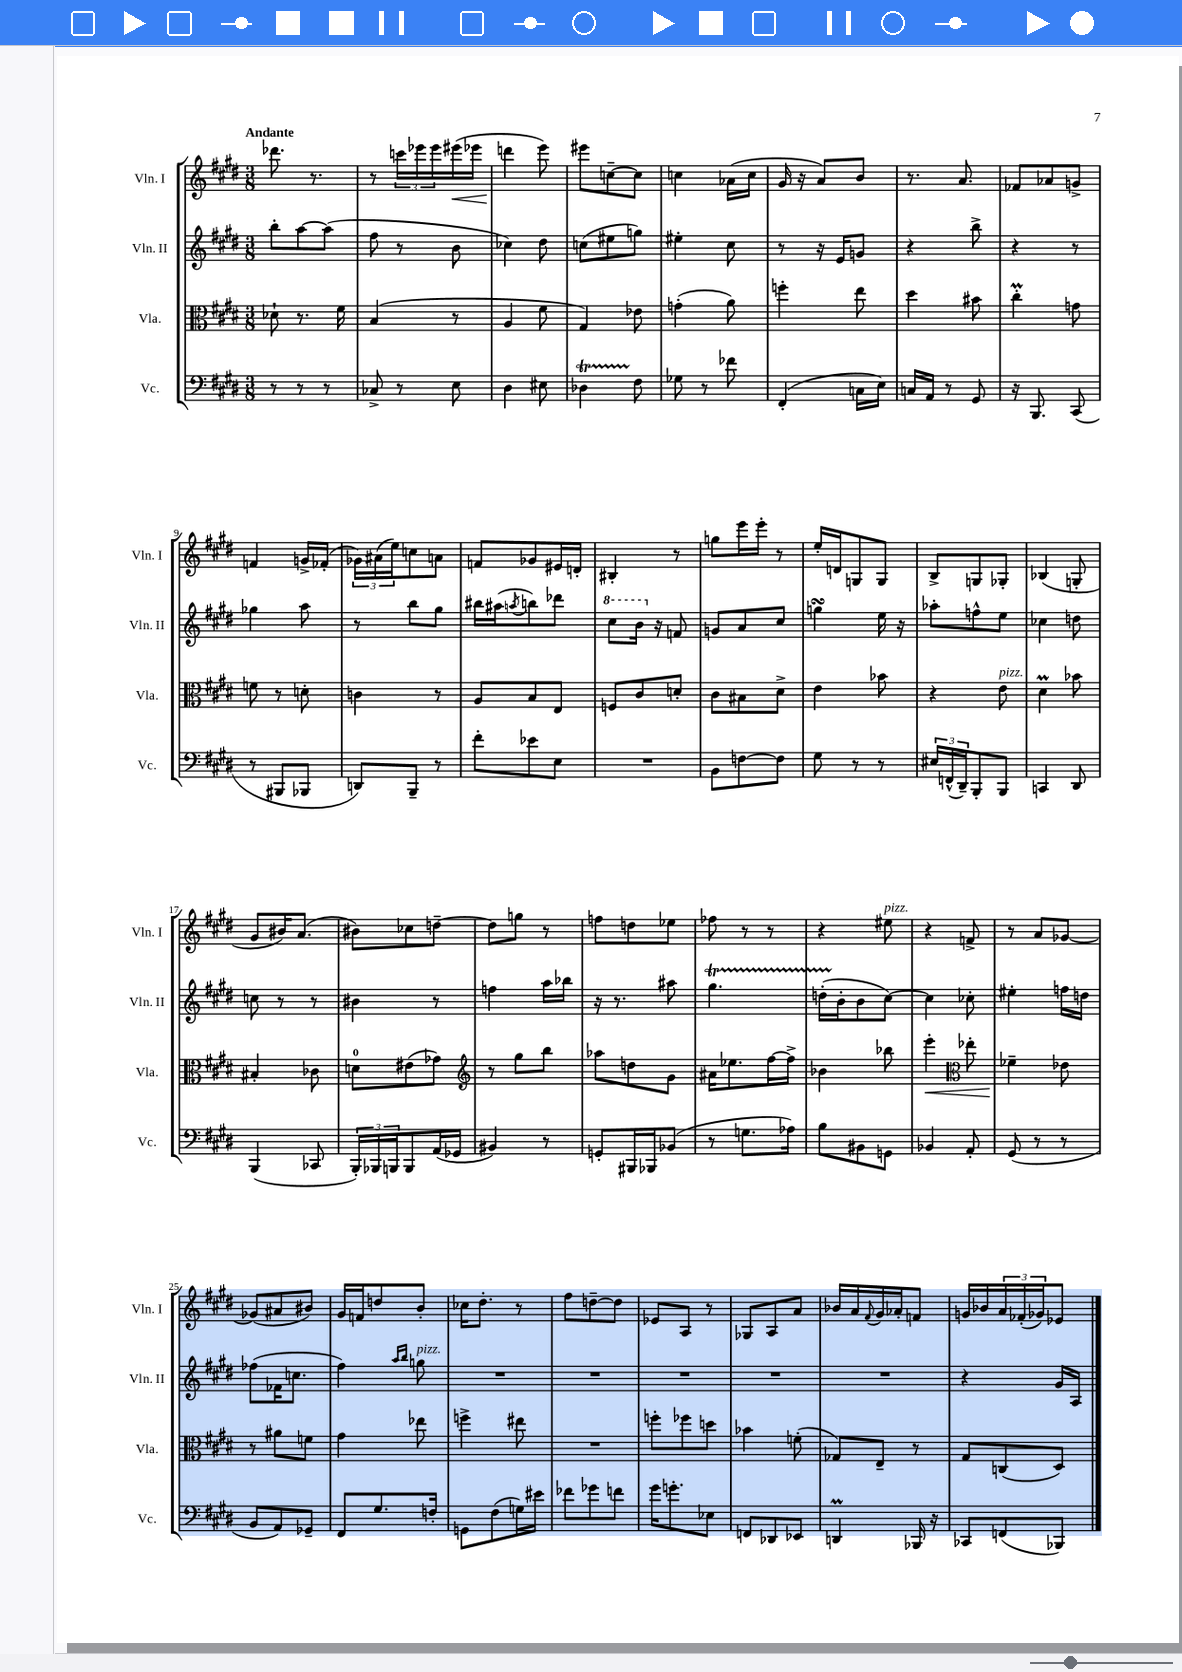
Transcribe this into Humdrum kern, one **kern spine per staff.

**kern	**kern	**kern	**kern
*staff4	*staff3	*staff2	*staff1
*clefF4	*clefC3	*clefG2	*clefG2
*k[f#c#g#d#]	*k[f#c#g#d#]	*k[f#c#g#d#]	*k[f#c#g#d#]
*M3/8	*M3/8	*M3/8	*M3/8
8r	8d-`	8bb'	8.ddd-
8r	8.r	[8aa	.
.	.	.	8.r
8r	.	(8aa]	.
.	16f#	.	.
=	=	=	=
8C-^	(4B	8ff#	8r
8r	.	8r	24ccc
.	.	.	24eee-
.	.	.	24eee-
8E	8r	8b	(16eee#
.	.	.	16eee-
=	=	=	=
4D#	4A	4cc-)	4ddd
8E#	8f#	8dd#	8eee)
=	=	=	=
4D-	4G#)	(8cc	8eee#
.	.	8ee#	[8cc~
8F#	8e-	8gg)	8cc]
=	=	=	=
8G-	(4g'	4ee#'	4cc
8r	.	.	.
8f-	8a)	8cc#	(16a-
.	.	.	16cc
=	=	=	=
(4FF#'	4ff'	8r	16g#
.	.	.	16r
.	.	16r	8a)
.	.	16e	.
16C	8ee	8g	8b
16E)	.	.	.
=	=	=	=
16C	4dd#	4r	8.r
16AA	.	.	.
8r	.	.	.
.	.	.	8.a
8GG#	8b#	8bb^	.
=	=	=	=
16r	4cc#'	4r	8f-
8.BBB	.	.	.
.	.	.	8a-
(8CC#	8g	8r	8g^
=	=	=	=
8r	8f	4gg-	4f
8BBB#	8r	.	.
8BBB-	8d'	8aa	16g^
.	.	.	(16f-'
=	=	=	=
8DD)	4c	8r	24g-)
.	.	.	(24a#
.	.	.	24ee)
8BBB~	.	8bb	8cc
8r	8r	8gg#	8a
=	=	=	=
8f#'	8A	16bb#	8f
.	.	(16aa#	.
.	.	8qaa	.
8e-	8B	8bb)	8g-
8E	8E	8ddd-	16e#
.	.	.	16d'
=	=	=	=
4.r	8F	8ccc#	4B#'
.	8c#	16bb	.
.	.	16r	.
.	8d'	8f	8r
=	=	=	=
8BB	8c#	8g	8gg
[8F	8B#	8a	16eee
.	.	.	16eee'
8F]	8d#^	8cc#	8r
=	=	=	=
8G#	4e	4gg	16ee'
.	.	.	16d
8r	.	.	8G
8r	8b-	16ee	8G
.	.	16r	.
=	=	=	=
24E#	4r	8aa-'	8B^
(24FF^^	.	.	.
24DD#~)	.	.	.
8BBB'	.	8ff^^	8G
8BBB	8e	8ee	8G-'
=	=	=	=
4CC	4d#	4cc-	(4B-
8DD#	8b-	8dd	8G'
=	=	=	=
(4BBB	4B#'	8cc	8g#
.	.	8r	16b#)
.	.	.	(8.a
8CC-	8c-	8r	.
=	=	=	=
24BBB')	8d	4b#	8b#)
24BBB-	.	.	.
24BBB	.	.	.
8BBB	(8e#	.	8cc-
(16AA	8g-)	8r	[8dd~
16GG-	.	.	.
=	=	=	=
*	*clefG2	*	*
4BB#)	8r	4ff	8dd]
.	8gg#	.	8gg
8r	8bb	16aa	8r
.	.	16bb-	.
=	=	=	=
8GG'	8aa-	16r	8ff
.	.	8.r	.
16BBB#	8dd	.	8dd
16BBB-	.	.	.
(8BB-	8g#	8aa#	8ee-
=	=	=	=
8r	16a#	4.gg#	8ff-
.	8.ee-	.	.
8.G	.	.	8r
.	[16ff#	.	8r
16A-)	16ff#^]	.	.
=	=	=	=
8B	4b-	(16dd'	4r
.	.	16b'	.
8BB#	.	8b	.
8GG	8bb-	[8cc#)	8ee#
=	=	=	=
4BB-	4eee'	4cc#]	4r
*	*clefC3	*	*
8AA'	8ee-'	8cc-'	8f^
=	=	=	=
(8GG#	4f-~	4ee#'	8r
8r	.	.	8a
8r	8e-	16ff	[8g-
.	.	16dd	.
=	=	=	=
8BB	8r	(8ff-	(8g-]
8AA)	8a#	16f-	8a#
.	.	8.cc	.
8GG-~	8f	.	8b#)
=	=	=	=
8FF#	4g#	4ff#)	16g#
.	.	.	16f
8.G#	.	.	8dd
.	.	16qqaa	.
.	.	16qqbb	.
.	8ee-	8gg	8b'
16F'	.	.	.
=	=	=	=
8GG	4ff^	4.r	16cc-
.	.	.	8.dd#'
(8F#	.	.	.
16G)	8ee#	.	8r
16e#	.	.	.
=	=	=	=
8f-	4.r	4.r	8ff#
8g-	.	.	[8dd~
8f	.	.	8dd]
=	=	=	=
16g#	8ff'	4.r	8e-
8.g'	.	.	.
.	8ff-	.	8A
8E-	8dd	.	8r
=	=	=	=
8FF	4b-	4.r	8G-
8DD-	.	.	8A
8EE-	(8f'	.	8a
=	=	=	=
4DD	8G-)	4.r	16b-
.	.	.	16a
.	.	.	8qqf#
.	8E~	.	16g#
.	.	.	16a-'
16BBB-	8r	.	8f
16r	.	.	.
=	=	=	=
8CC-	8G#	4r	16g
.	.	.	16b-
(8FF	(8C	.	24a
.	.	.	(24f-'
.	.	.	24g-)
8BBB-)	8D#)	16g#	8e-
.	.	16A	.
==	==	==	==
*-	*-	*-	*-
